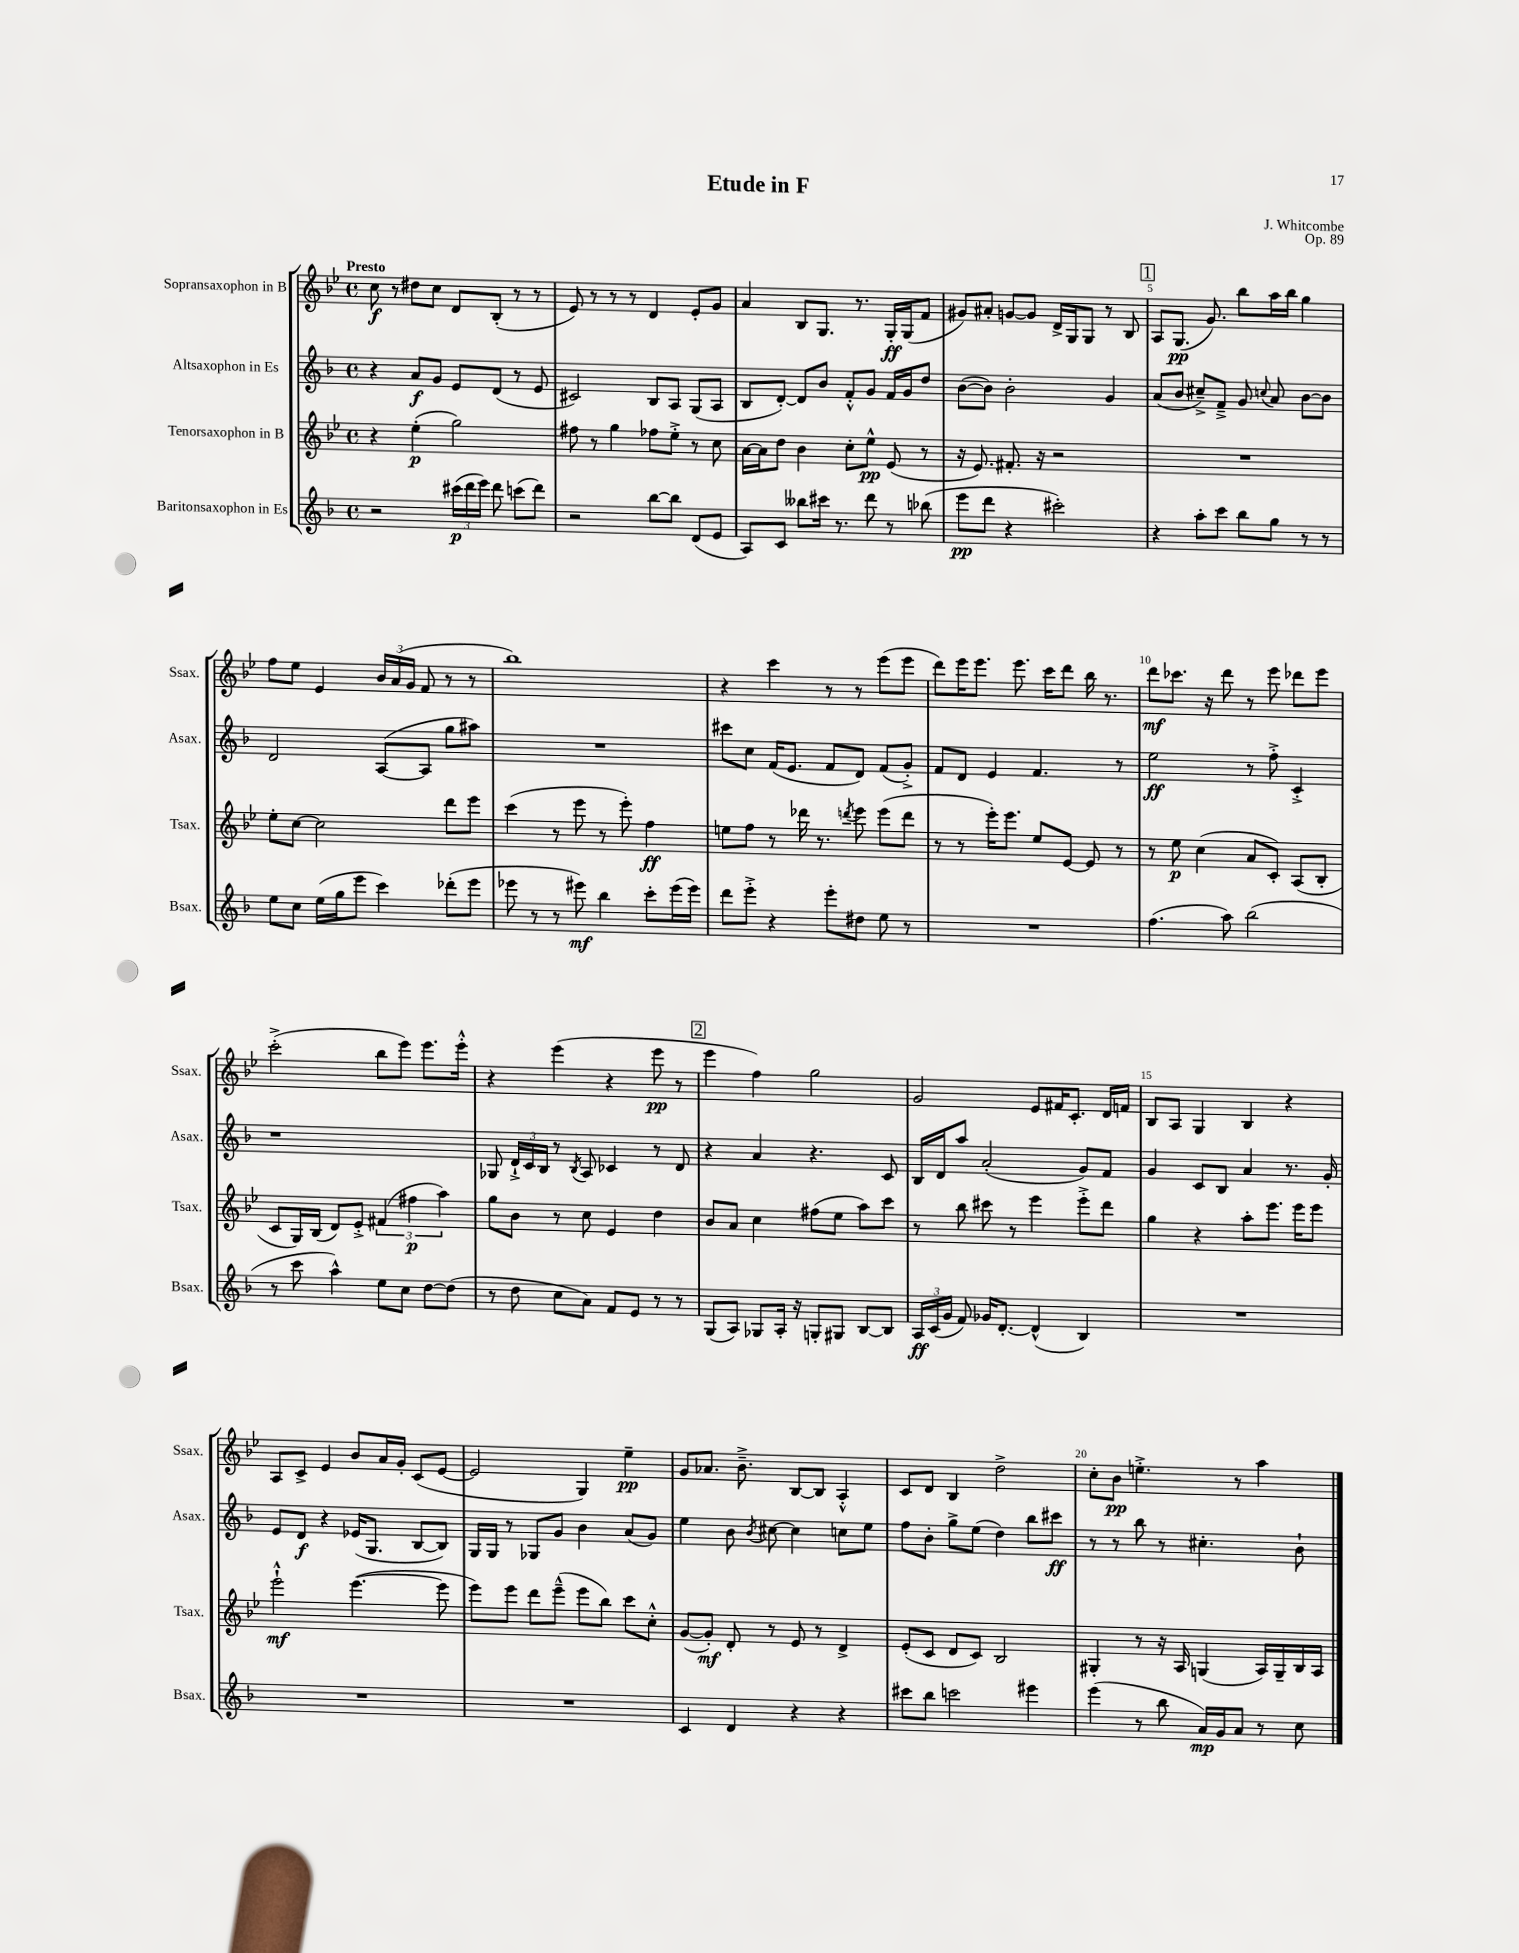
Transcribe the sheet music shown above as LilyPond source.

\header { title = "Etude in F" composer = "J. Whitcombe" opus = "Op. 89" }
<<
\new StaffGroup <<
\new Staff = "s0" \with { instrumentName = "Sopransaxophon in B" shortInstrumentName = "Ssax." } {
    \clef treble \key bes \major \defaultTimeSignature \time 4/4 \tempo "Presto"
    \autoBeamOff c''8\f r8 dis''8[ c''8] d'8[ bes8]-.( r8 r8 |
    ees'8) r8 r8 r8 d'4 ees'8[-. g'8] |
    a'4 bes8[ g8.] r8. g16[-.\ff g16( f'8] |
    gis'8[) ais'8]-. g'8[~ g'8] d'16[-> g16 g8] r8 bes8 |
    \mark \markup { \box "1" } a8[ g8.]\pp( g'8.) bes''8[ a''16 bes''16] g''4 |
    f''8[ ees''8] ees'4 \tuplet 3/2 { bes'16[ a'16( g'16] } f'8 r8 r8 |
    bes''1) |
    r4 c'''4 r8 r8 ees'''8[( ees'''8] |
    d'''8[) ees'''16 ees'''8.] ees'''8. c'''16[ d'''8] bes''16 r8. |
    d'''8[\mf ces'''8.] r16 d'''8 r8 ees'''8 des'''8[ ees'''8] |
    c'''2-.->( bes''8[ ees'''8]) ees'''8.[ ees'''16]-.-^ |
    r4 ees'''4( r4 ees'''8\pp r8 |
    \mark \markup { \box "2" } ees'''4 f''4) g''2 |
    g'2 ees'8[ fis'16 c'8.]-. d'16[ f'16] |
    bes8[ a8] g4 bes4 r4 |
    a8[ c'8]-> ees'4 bes'8[ a'16 g'16]-. c'8[( ees'8]~ |
    ees'2 g4) ees''4--\pp |
    g'8[ aes'8.] bes'8.---> bes8[~ bes8] a4-.-^ |
    c'8[ d'8] bes4 d''2-> |
    c''8[-. bes'8]\pp e''4.-.-> r8 a''4 \bar "|." |
}
\new Staff = "s1" \with { instrumentName = "Altsaxophon in Es" shortInstrumentName = "Asax." } {
    \clef treble \key f \major \defaultTimeSignature \time 4/4
    \autoBeamOff r4 a'8[\f g'8] e'8[ d'8]( r8 e'8 |
    cis'2) bes8[ a8] g8[( a8] |
    bes8[ d'8]~-.) d'8[ bes'8] f'8[-.-^ g'8] f'16[ g'16 d''8] |
    bes'8[~( bes'8]) bes'2-. g'4 |
    \mark \markup { \box "1" } a'8[( bes'8] cis''8[--->) f'8]---> g'8 \appoggiatura { c''8 } a'8 bes'8[~ bes'8] |
    d'2 a8[~( a8] g''8[ ais''8]) |
    R1 |
    cis'''8[ c''8] f'16[( e'8.] f'8[ d'8]) f'8[( g'8]-.->) |
    f'8[ d'8] e'4 f'4. r8 |
    e''2\ff r8 f''8-.-> c'4-.-> |
    r1 |
    ges8 \tuplet 3/2 { d'16[-!-> c'16 bes16] } r8 \acciaccatura { bes8 } a8 ces'4 r8 d'8 |
    \mark \markup { \box "2" } r4 a'4 r4. c'8 |
    bes16[ d'16 a''8] a'2-.( g'8[) f'8] |
    g'4 c'8[ bes8] a'4 r8. g'16-. |
    e'8[ d'8]\f r4 ees'16[( g8.] bes8[~ bes8]) |
    g16[ g16] r8 ges8[ g'8] bes'4 a'8[( g'8]) |
    e''4 bes'8 \acciaccatura { bes'8 } cis''8~ cis''4 c''8[ e''8] |
    f''8[ bes'8]-. g''8[-> e''8]( d''4) bes''8[ cis'''8]\ff |
    r8 r8 bes''8 r8 cis''4.-. bes'8-! \bar "|." |
}
\new Staff = "s2" \with { instrumentName = "Tenorsaxophon in B" shortInstrumentName = "Tsax." } {
    \clef treble \key bes \major \defaultTimeSignature \time 4/4
    \autoBeamOff r4 ees''4-.\p( g''2) |
    fis''8 r8 g''4 fes''8[ ees''8]-.-> r8 c''8 |
    a'16[~ a'16 d''8] bes'4 c''8[-. ees''8]-^\pp ees'8( r8 |
    r16 ees'8.) fis'8.-. r16 r2 |
    \mark \markup { \box "1" } R1 |
    ees''8[-. c''8]~ c''2 d'''8[ ees'''8] |
    c'''4( r8 ees'''8 r8 ees'''8-.) f''4\ff |
    e''8[ f''8] r8 des'''16 r8. \acciaccatura { d'''8 } ees'''8 ees'''8[( d'''8] |
    r8 r8 ees'''16[-.) ees'''8.] ees''8[ ees'8]~ ees'8 r8 |
    r8 ees''8\p c''4( a'8[ c'8]-.) a8[( bes8]-. |
    c'8[ g16) bes16]( d'8[) ees'8]-.-> \tuplet 3/2 { fis'4( fis''4\p a''4) } |
    g''8[ bes'8] r8 c''8 ees'4 d''4 |
    \mark \markup { \box "2" } bes'8[ a'8] c''4 fis''8[( ees''8] a''8[) c'''8] |
    r8 bes''8 cis'''8 r8 ees'''4 ees'''8[-.-> d'''8] |
    g''4 r4 a''8[-. ees'''8.] ees'''16[ ees'''8] |
    ees'''2-!-^\mf ees'''4.~( ees'''8 |
    ees'''8[) ees'''8] d'''8[ ees'''8]---^( ees'''8[ bes''8]) c'''8[ c''8]-.-^ |
    g'8[~( g'8]-.\mf) d'8-. r8 ees'8 r8 d'4-> |
    ees'8[-.( c'8] d'8[ c'8]) bes2 |
    gis4-. r8 r16 a16 g4( a16[) g16-- bes16 a16] \bar "|." |
}
\new Staff = "s3" \with { instrumentName = "Baritonsaxophon in Es" shortInstrumentName = "Bsax." } {
    \clef treble \key f \major \defaultTimeSignature \time 4/4
    \autoBeamOff r2 \tuplet 3/2 { cis'''16[\p( d'''16 e'''16]) } d'''8 c'''8[( d'''8]) |
    r2 bes''8[~ bes''8] d'8[( e'8] |
    a8[) c'8] beses''8[ cis'''16] r8. d'''8 r8 bes''8( |
    e'''8[\pp d'''8] r4 cis'''2-.) |
    \mark \markup { \box "1" } r4 a''8[-. c'''8] bes''8[ g''8] r8 r8 |
    e''8[ c''8] e''16[( g''16 e'''8] c'''4) des'''8[-.( e'''8] |
    ees'''8 r8 r8 eis'''8\mf) bes''4 c'''8[-. eis'''16( eis'''16]) |
    d'''8[ e'''8]-.-> r4 e'''8[-. dis''8] e''8 r8 |
    R1 |
    f''4.( a''8) bes''2( |
    r8 c'''8 a''4-^) e''8[ c''8] d''8[~ d''8]( |
    r8 d''8 c''8[ a'8]) f'8[ e'8] r8 r8 |
    \mark \markup { \box "2" } g8[( a8]) ges8[ a16]-. r16 g8[-. gis8] bes8[~ bes8] |
    \tuplet 3/2 { a16[\ff c'16( g'16] } f'8) ges'16[ d'8.]~-. d'4-^( bes4) |
    R1 |
    R1 |
    R1 |
    c'4 d'4 r4 r4 |
    cis'''8[ bes''8] c'''2 eis'''4 |
    e'''4( r8 bes''8 a'16[\mp) g'16 a'8] r8 c''8 \bar "|." |
}
>>
>>
\layout { \context { \Score \override BarNumber.break-visibility = ##(#f #t #t) barNumberVisibility = #(every-nth-bar-number-visible 5) } }
